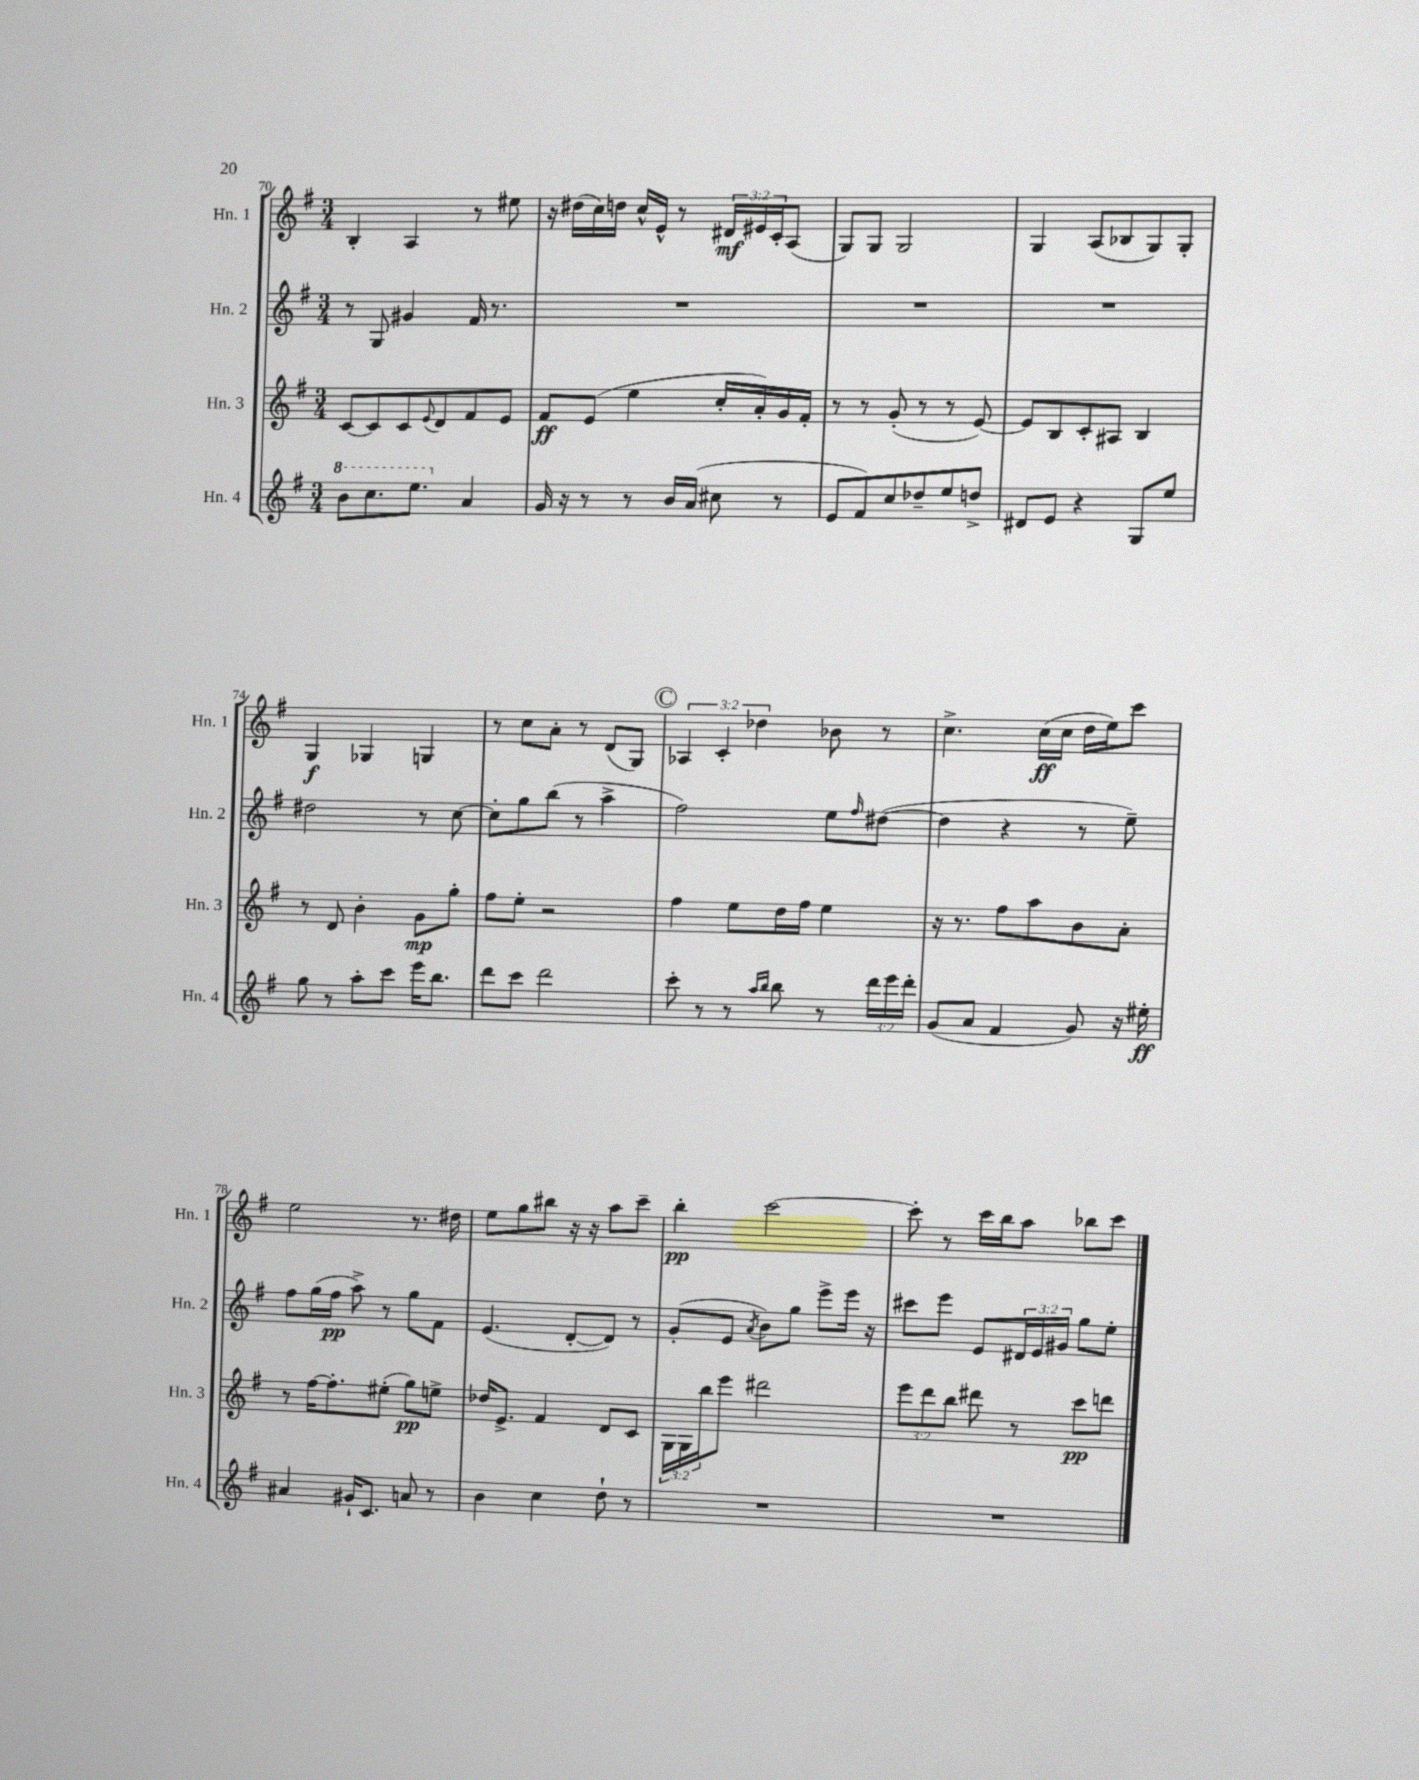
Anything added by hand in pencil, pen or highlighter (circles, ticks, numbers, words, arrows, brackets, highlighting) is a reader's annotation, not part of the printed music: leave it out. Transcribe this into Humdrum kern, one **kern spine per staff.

**kern	**kern	**kern	**kern
*staff4	*staff3	*staff2	*staff1
*clefG2	*clefG2	*clefG2	*clefG2
*k[f#]	*k[f#]	*k[f#]	*k[f#]
*M3/4	*M3/4	*M3/4	*M3/4
8bb	[8c	8r	4B'
8.ccc	8c]	8G	.
.	8c	4g#	4A
8.eee	.	.	.
.	8qqe	.	.
.	8d	.	.
4a	8f#	16f#	8r
.	.	8.r	.
.	8e	.	8ee#
=	=	=	=
16g	8f#	2.r	16r
16r	.	.	(16dd#
8r	(8e	.	16cc)
.	.	.	16dd
8r	4ee	.	16cc^^
.	.	.	16e^^
16b	.	.	8r
(16a	.	.	.
8cc#	16cc'	.	24d#
.	.	.	24e#
.	16a')	.	.
.	.	.	24c'
8r	16g	.	(8A
.	16f#'	.	.
=	=	=	=
8e	8r	2.r	8G)
8f#)	8r	.	8G
8cc	(8g'	.	2G
8dd-~	8r	.	.
8ee	8r	.	.
8dd^	[8e)	.	.
=	=	=	=
8d#	8e]	2.r	4G
8e	8B	.	.
4r	8c'	.	(8A
.	8A#	.	8B-
8G	4B	.	8G)
8ee	.	.	8G'
=	=	=	=
8gg	8r	2dd#	4G
8r	8d	.	.
8aa'	4b'	.	4G-
8ccc	.	.	.
16eee	8g	8r	4G
8.bb	.	.	.
.	8gg'	[8cc	.
=	=	=	=
8ddd	8ff#	8cc']	8r
8ccc	8ee'	8gg	8cc
2ddd	2r	(8bb	8a'
.	.	8r	8r
.	.	4aa^	(8d
.	.	.	8G)
=	=	=	=
8ccc'	4ff#	2ff#)	6A-
8r	.	.	.
.	.	.	6c'
8r	8ee	.	.
.	.	.	6dd-
16qqaa	.	.	.
16qqbb	.	.	.
8bb	16dd	.	.
.	16ff#	.	.
8r	4ee	8ee	8b-
.	.	16qqff#	.
24ddd	.	([8dd#	8r
24eee	.	.	.
24ddd'	.	.	.
=	=	=	=
(8g	16r	4dd#]	4.cc^
.	8.r	.	.
8a	.	.	.
4f#	8ff#	4r	.
.	8aa	.	(16cc
.	.	.	16cc
8g)	8b	8r	16dd
.	.	.	16ee)
16r	8a'	8ee~)	8ccc
16ee#'	.	.	.
=	=	=	=
4a#	8r	8ff#	2ee
.	[16ff#	(16gg	.
.	8.ff#']	16ff#	.
16g#`	.	8aa^)	.
8.c	.	.	.
.	(8ee#'	8r	.
8a	8gg)	8gg	8.r
8r	8ee^	8f#	.
.	.	.	16dd#
=	=	=	=
4b	16dd-	(4.e	8ee
.	8.e^	.	.
.	.	.	8gg
4cc	4f#	.	8bb#
.	.	[8d'	16r
.	.	.	16r
8dd`	8d	8d])	8aa
8r	8c	8r	8ccc~
=	=	=	=
2.r	24G	(8g'	4bb'
.	24G	.	.
.	24bb	.	.
.	8eee	8e	.
.	.	8qa	.
.	2ddd#	8b)	[2ccc
.	.	8gg	.
.	.	8eee^	.
.	.	16eee	.
.	.	16r	.
=	=	=	=
2.r	12eee	8ccc#	8ccc']
.	12ddd	.	.
.	.	8eee	8r
.	12bb	.	.
.	8ddd#	8e	16ccc
.	.	.	16bb
.	8r	24d#	8aa
.	.	24e	.
.	.	24g#	.
.	8ccc	8gg	8bb-
.	8ddd	8ee'	8ccc
==	==	==	==
*-	*-	*-	*-
